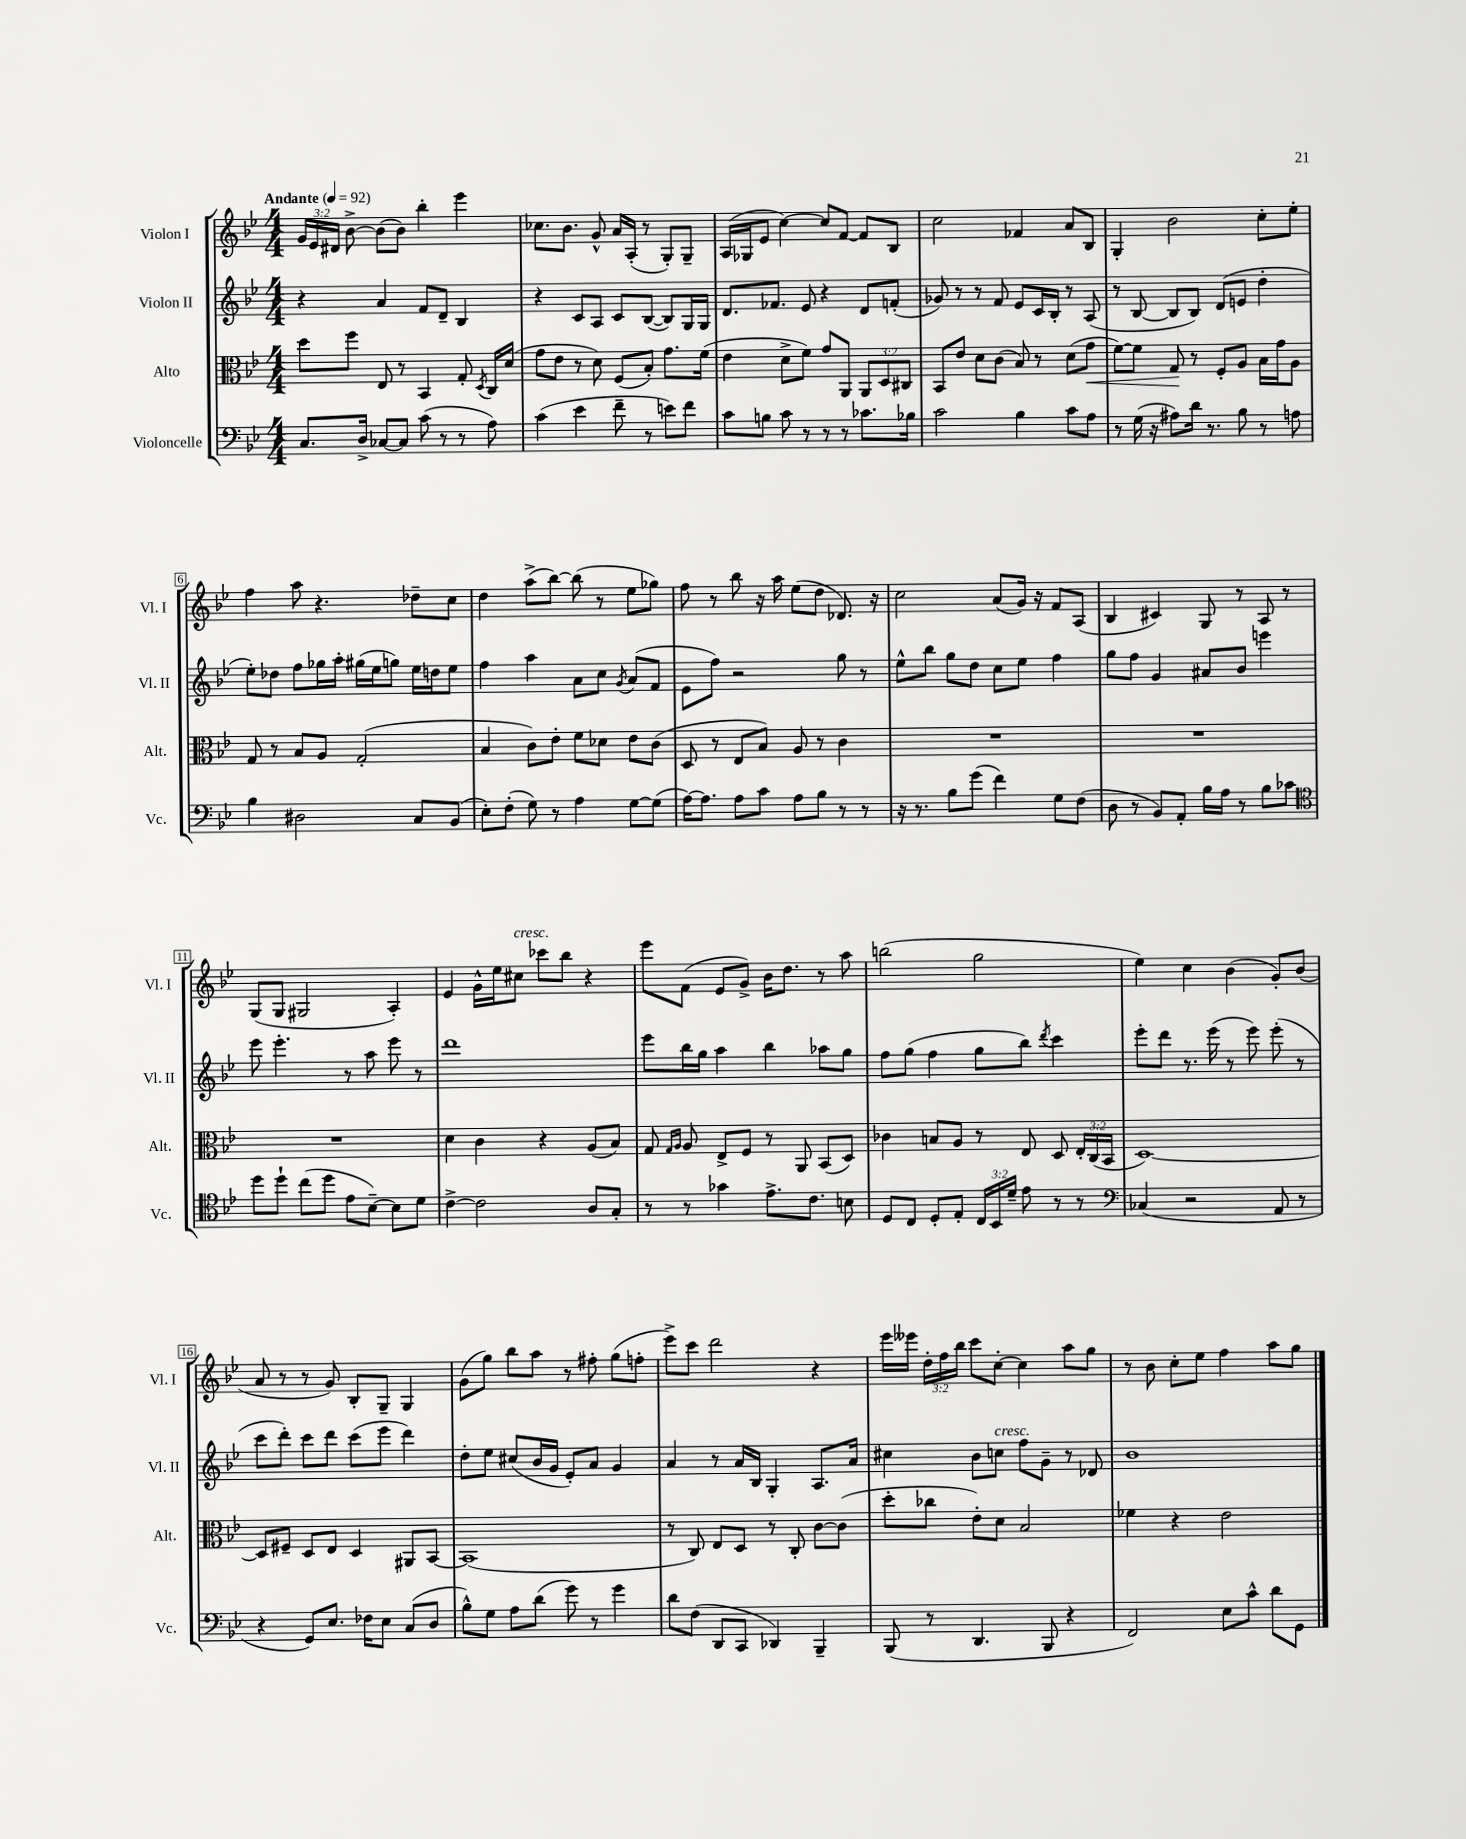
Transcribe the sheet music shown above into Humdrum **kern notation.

**kern	**kern	**kern	**kern
*staff4	*staff3	*staff2	*staff1
*clefF4	*clefC3	*clefG2	*clefG2
*k[b-e-]	*k[b-e-]	*k[b-e-]	*k[b-e-]
*M4/4	*M4/4	*M4/4	*M4/4
*MM92	*MM92	*MM92	*MM92
8.C	8dd	4r	24g
.	.	.	24e-
.	.	.	24d#
.	8ff	.	[8b-^
16D^	.	.	.
[8C-	8E-	4a	(8b-]
8C-]	8r	.	8b-)
(8c	4BB-	8f	4bb-'
8r	.	8d~	.
8r	8G'	4B-	4eee-
.	8qD	.	.
8A)	16C	.	.
.	(16d	.	.
=	=	=	=
(4c	8g	4r	8.cc-
.	8e-	.	.
.	.	.	8.b-
4e-	8r	8c	.
.	8d)	8A	8g^^
8f~	(8F	8c	16a
.	.	.	(16A'
8r	8B-')	([8B-	8r
8e)	8.g	8B-])	8G')
8f	.	16G	8G~
.	(16f	16G	.
=	=	=	=
8c	4e-	8.d	(16A
.	.	.	16G-
8B	.	.	8e-
.	.	8.f-	.
8c	8d^	.	[4cc)
8r	8f)	8e-	.
8r	8g	4r	8cc]
8r	8AA	.	[8f
8.c-	12AA	8d	8f]
.	12D	.	.
.	.	(8f'	8B-
.	12C#	.	.
16B-	.	.	.
=	=	=	=
2c	8BB-	8g-)	2cc
.	8e-	8r	.
.	8d	8r	.
.	(8c	8f	.
4B-	8B-)	8e-	4f-
.	8r	16c	.
.	.	16B-'	.
8c	(8d	8r	8a
8A	8g	(8A	8B-
=	=	=	=
8r	[8f)	8r	4G'
(16G	8f]	[8B-	.
16r	.	.	.
8A#)	8G	8B-]	2b-
16d	8r	8B-)	.
8.r	.	.	.
.	8F'	(8d	.
8B-	8A	8e	.
8r	16B-	4dd'	8cc'
.	16g	.	.
8A	8A	.	8ee-'
=	=	=	=
4B-	8G	8ee-')	4ff
.	8r	8dd-	.
2D#	8B-	8ff	8aa
.	8A	16gg-	4.r
.	.	16aa'	.
.	(2G'	(16gg#	.
.	.	16ee-	.
.	.	8gg)	.
8C	.	16ee-	8dd-~
.	.	16dd	.
(8BB-	.	8ee-	8cc
=	=	=	=
8E-')	4B-	4ff	4dd
(8F'	.	.	.
8G)	8c)	4aa	(8aa^
8r	8e-'	.	[8bb-)
4A	8f	8a	(8bb-]
.	8d-	8cc	8r
.	.	8qg	.
[8G	8e-	(8a	8ee-
(8G]	(8c	8f	8gg-)
=	=	=	=
[16A)	8D	8e-	8ff
8.A]	.	.	.
.	8r	8ff)	8r
8A	8E-	2r	8bb-
8c	8B-)	.	16r
.	.	.	16aa
8A	8A	.	(8ee-
8B-	8r	.	8dd
8r	4c	8gg	8.d-)
8r	.	8r	.
.	.	.	16r
=	=	=	=
16r	1r	8ee-^^	2cc
8.r	.	.	.
.	.	8bb-	.
8B-	.	8gg	.
(8g	.	8dd	.
4f)	.	8cc	(8a
.	.	8ee-	16g)
.	.	.	16r
8G	.	4ff	8f
(8F	.	.	(8A
=	=	=	=
8D	1r	8gg	4B-
8r	.	8ff	.
8BB-)	.	4g	4c#)
8AA'	.	.	.
16B-	.	8a#	8G
16A	.	.	.
8r	.	8b-	8r
8B-	.	4eee	8A
8c-	.	.	8r
=	=	=	=
*clefC4	*	*	*
8dd	1r	8eee-	(8G
8dd`	.	4.eee-'	8G
(8cc	.	.	2G#
8dd	.	.	.
8e-	.	8r	.
[8B-~)	.	8aa	.
8B-]	.	8eee-	4A')
8d	.	8r	.
=	=	=	=
[4c^	4d	1ddd	4e-
2c]	4c	.	16g^^
.	.	.	16ee-
.	.	.	8cc#
.	4r	.	8ccc-
.	.	.	8bb-
8A	(8A	.	4r
8G'	8B-)	.	.
=	=	=	=
8r	8G	8eee-	8eee-
.	16qqG	.	.
.	16qqA	.	.
8r	8A	16bb-	(8f
.	.	16gg	.
4g-	8E-^	4aa	8e-
.	8F	.	8g^)
8.e-^	8r	4bb-	16b-
.	.	.	8.dd
.	8AA	.	.
8.c	.	.	.
.	(8BB-	8aa-	8r
8B	8D)	8gg	8aa
=	=	=	=
8D	4c-	8ff	(2bb
8C	.	(8gg	.
8D'	8B	4ff	.
8E-'	8A	.	.
24C	8r	8gg	2gg
24BB-	.	.	.
24d~	.	.	.
8e-	8E-	8bb-)	.
.	.	8qddd	.
8r	8D	4ccc	.
8r	24E-'	.	.
.	(24C	.	.
.	24BB-	.	.
=	=	=	=
*clefF4	*	*	*
(4C-	[1D)	8eee-'	4ee-)
.	.	8ddd	.
2r	.	8.r	4cc
.	.	(16eee-	.
.	.	8r	(4b-
.	.	8eee-)	.
8AA	.	(8eee-'	8g')
8r	.	8r	(8b-
=	=	=	=
4r	8D]	8ccc	8a
.	8F#~	8ddd')	8r
8GG)	8D	8ccc	8r
8.E-	8E-	8ddd	8g)
.	4D	(8ccc	8B-'
16F-	.	.	.
8E-	.	8eee-	8G~
(8C	8AA#	4ddd)	4G
8D	[8BB-	.	.
=	=	=	=
8B-^^)	(1BB-]	8dd'	(8g
8G	.	8ee-	8gg)
8A	.	(8cc#	8bb-
(8d	.	16b-	8aa
.	.	16g	.
8g)	.	8e-')	8r
8r	.	8a	8ff#'
4g	.	4g	(8gg
.	.	.	8ff'
=	=	=	=
8d	8r	4a	8eee-^)
(8F	8C)	.	8ccc
8DD	8E-	8r	2ddd
8CC	8D	16a	.
.	.	16B-	.
4DD-)	8r	4G'	.
.	8C'	.	.
4BBB-~	[8c	8.A	4r
.	(8c]	.	.
.	.	16a	.
=	=	=	=
(8BBB-	8dd'	4cc#	16eee-
.	.	.	16eee--
8r	8cc-	.	24dd'
.	.	.	24ff
.	.	.	24bb-
4.DD	8e-')	8b-	8ccc
.	8d	8cc	[8cc'
.	2B-	8ff	4cc]
8BBB-	.	8g~	.
4r	.	8r	8aa
.	.	8d-	8gg
=	=	=	=
2FF)	4f-	1b-	8r
.	.	.	8b-
.	4r	.	8cc'
.	.	.	8ee-
8E-	2e-	.	4ff
8c^^	.	.	.
8d	.	.	8aa
8GG	.	.	8gg
==	==	==	==
*-	*-	*-	*-
